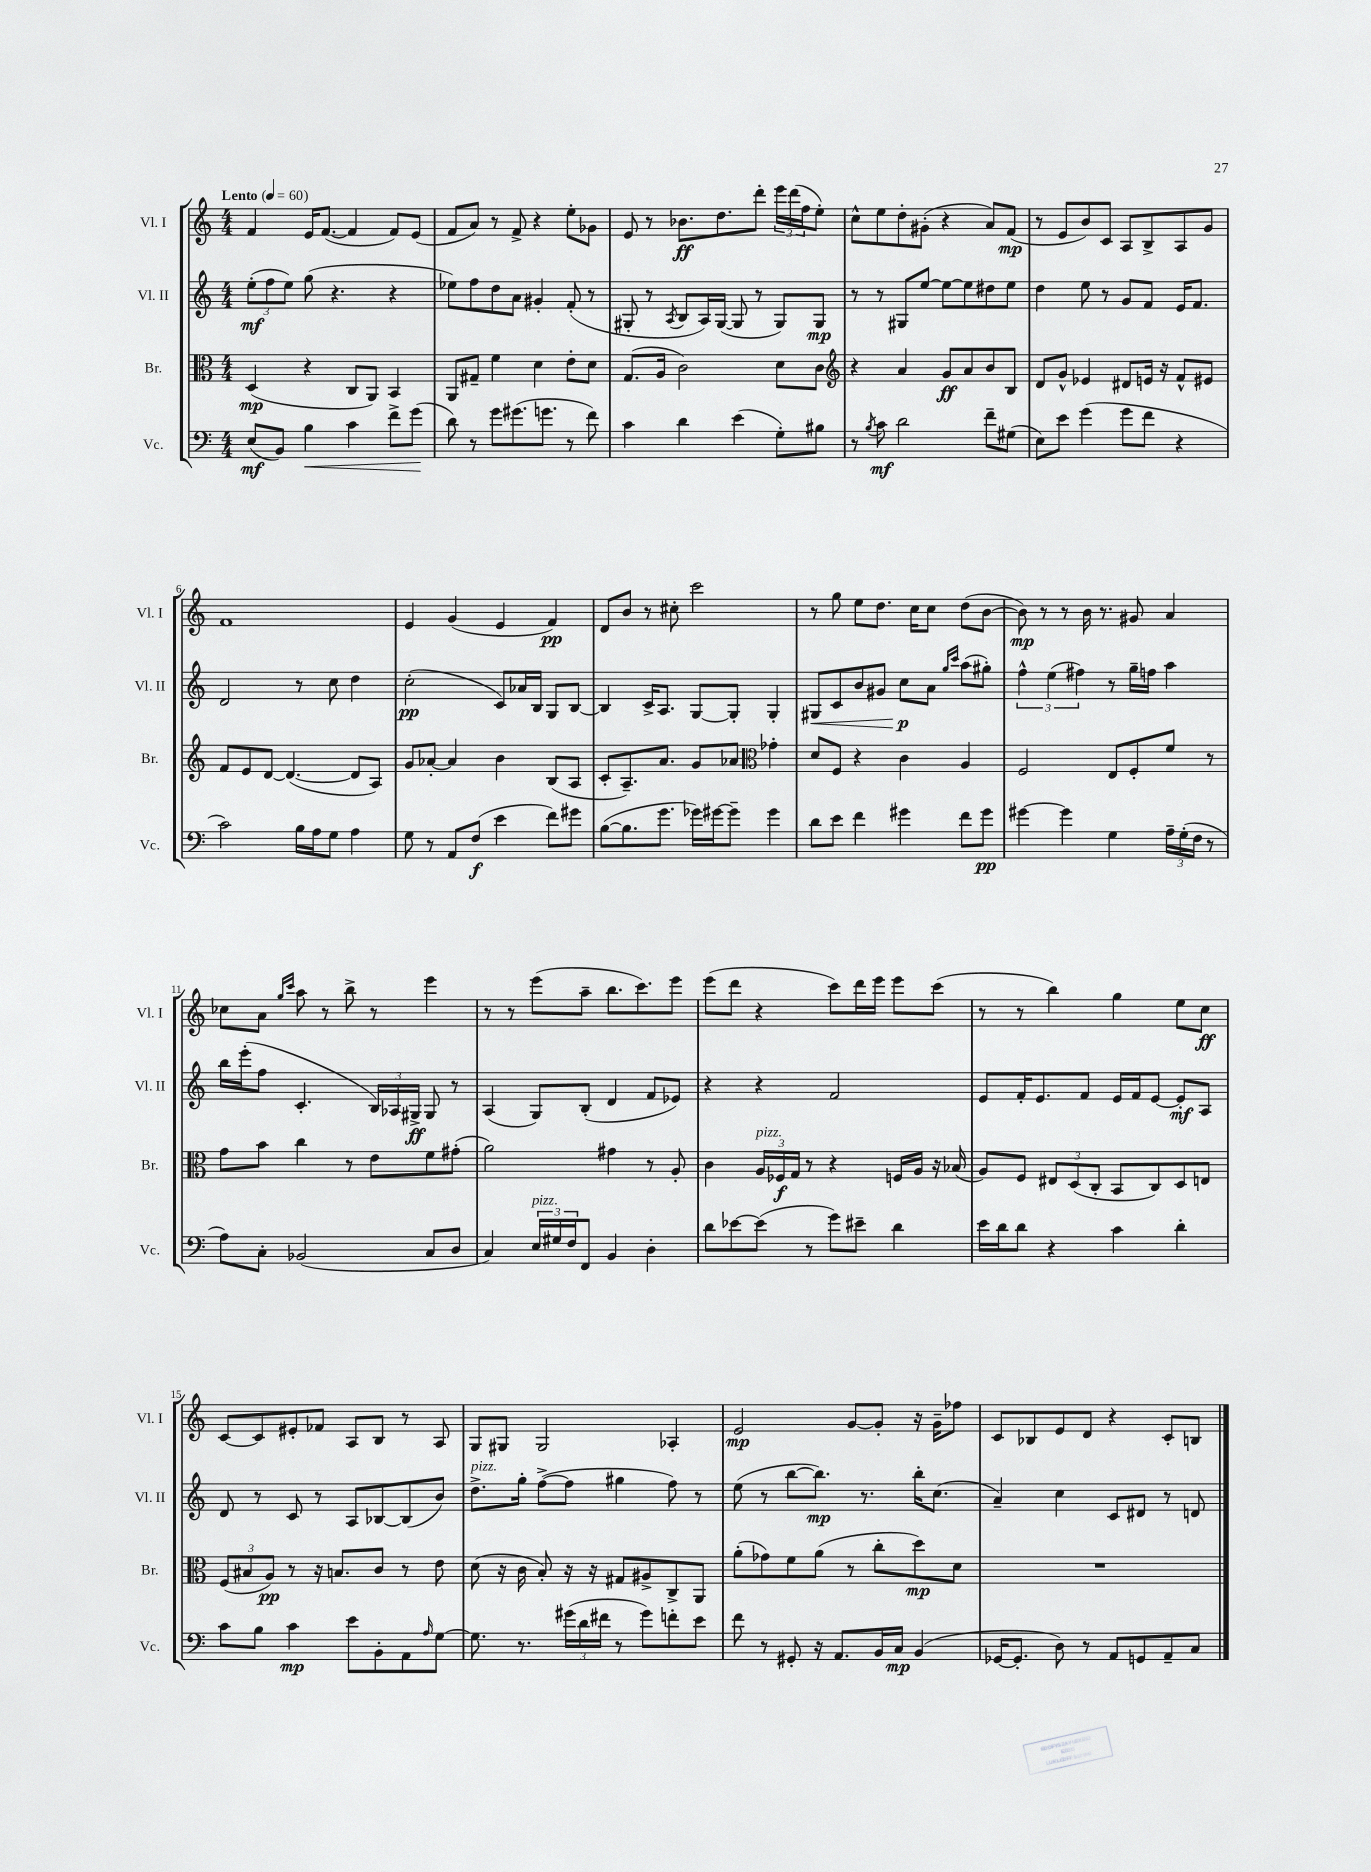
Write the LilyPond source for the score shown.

<<
\new StaffGroup <<
\new Staff = "s0" \with { instrumentName = "Vl. I" shortInstrumentName = "Vl. I" } {
    \clef treble \key c \major \numericTimeSignature \time 4/4 \tempo "Lento" 4 = 60
    f'4 e'16 f'8.~( f'4 f'8) e'8( |
    f'8 a'8) r8 f'8-> r4 e''8-. ges'8 |
    e'8 r8 bes'8.\ff d''8. d'''8-. \tuplet 3/2 { e'''16 d'''16( f''16 } e''8-.) |
    c''8-^ e''8 d''8-. gis'8-.( r4 a'8) f'8\mp( |
    r8 e'8 b'8) c'8 a8 b8-> a8 g'8 |
    f'1 |
    e'4 g'4( e'4 f'4\pp) |
    d'8 b'8 r8 cis''8-. c'''2 |
    r8 g''8 e''8 d''8. c''16 c''8 d''8( b'8~ |
    b'8\mp) r8 r8 b'16 r8. gis'8 a'4 |
    ces''8 a'8 \grace { g''16 c'''16 } a''8 r8 b''8-> r8 e'''4 |
    r8 r8 e'''8( a''8-- b''8. c'''8.) e'''8 |
    e'''8( d'''8 r4 c'''8) d'''16 e'''16 e'''8 c'''8( |
    r8 r8 b''4) g''4 e''8 c''8\ff |
    c'8~ c'8 eis'8-. fes'8 a8 b8 r8 a8 |
    g8 gis8 gis2 aes4-. |
    e'2\mp g'8~ g'8-. r16 g'16-- fes''8 |
    c'8 bes8 e'8 d'8 r4 c'8-. b8 \bar "|." |
}
\new Staff = "s1" \with { instrumentName = "Vl. II" shortInstrumentName = "Vl. II" } {
    \clef treble \key c \major \numericTimeSignature \time 4/4
    \tuplet 3/2 { e''8-.\mf( f''8 e''8) } g''8( r4. r4 |
    ees''8) f''8 d''8 a'8 gis'4-. f'8-.( r8 |
    gis8-. r8 \acciaccatura { a8 } b8 a16) gis16~( gis8 r8 gis8) gis8\mp |
    r8 r8 gis8 e''8~ e''8~ e''8 dis''8 e''8 |
    d''4 e''8 r8 g'8 f'8 e'16 f'8. |
    d'2 r8 c''8 d''4 |
    c''2-.\pp( c'8) aes'16 b16 g8 b8~ |
    b4 c'16-> a8. g8~ g8-. g4-. |
    gis8\< c'8 b'8 gis'8 c''8\p\! a'8 \grace { g''16 c'''16 } a''8( gis''8-.) |
    \tuplet 3/2 { f''4-^ e''4( fis''4) } r8 g''16-- f''16 a''4 |
    b''16 e'''16-.( f''8 c'4.-. \tuplet 3/2 { b16) aes16 gis16->\ff } gis8 r8 |
    a4( g8) b8-.( d'4 f'8 ees'8) |
    r4 r4 f'2 |
    e'8 f'16-. e'8. f'8 e'16 f'16 e'8~ e'8-.\mf a8 |
    d'8 r8 c'8 r8 a8 bes8~ bes8( b'8) |
    d''8.->^\markup { \italic "pizz." } g''16-. f''8~->( f''8 gis''4 f''8) r8 |
    e''8( r8 b''8~ b''8.\mp) r8. b''16-. c''8.( |
    a'4--) c''4 c'8 dis'8 r8 d'8 \bar "|." |
}
\new Staff = "s2" \with { instrumentName = "Br." shortInstrumentName = "Br." } {
    \clef alto \key c \major \numericTimeSignature \time 4/4
    d4\mp( r4 c8 a,8) b,4 |
    a,8 gis8-- f'4 d'4 e'8-. d'8 |
    g8.( a16 c'2) d'8 c'8 |
    \clef treble r4 a'4 g'8\ff a'8 b'8 b8 |
    d'8 g'8-^ ees'4 dis'8 e'16 r16 f'8-^ eis'8 |
    f'8 e'8 d'8~ d'4.~( d'8 a8) |
    g'8 aes'8~-. aes'4 b'4 b8( a8 |
    c'8-. a8.--) a'8. g'8 aes'8 \clef alto ges'4-. |
    d'8 f8 r4 c'4 a4 |
    f2 e8 f8-. f'8 r8 |
    g'8 b'8 c''4 r8 e'8 f'8 gis'8-.( |
    a'2) gis'4 r8 a8-. |
    c'4 \tuplet 3/2 { a16^\markup { \italic "pizz." } fes16\f g16 } r8 r4 f16 a16 r16 bes16( |
    a8) f8 \tuplet 3/2 { eis8 d8( c8-. } b,8 c8) d8 e8 |
    \tuplet 3/2 { f8( bis8 a8\pp) } r8 r16 b8. c'8 r8 e'8 |
    d'8( r16 c'16 b8-.) r16 r16 gis8 ais8-> c8-> a,8 |
    a'8-.( ges'8) f'8 a'8( r8 c''8-. d''8\mp) d'8 |
    R1 \bar "|." |
}
\new Staff = "s3" \with { instrumentName = "Vc." shortInstrumentName = "Vc." } {
    \clef bass \key c \major \numericTimeSignature \time 4/4
    e8\mf( b,8) b4\< c'4 f'8-> g'8\!( |
    d'8) r8 g'8 gis'8.( g'8. r8 f'8) |
    c'4 d'4 e'4( g8-.) bis8 |
    r8 \acciaccatura { b8 } c'8\mf d'2 f'8-- gis8( |
    e8) e'8 g'4( g'8 f'8 r4 |
    c'2) b16 a16 g8 a4 |
    g8 r8 a,8 f8\f( e'4 f'8) gis'8 |
    b8~( b8. g'8. ges'16) gis'16~ gis'8-- gis'4 |
    d'8 e'8 f'4 gis'4 f'8 gis'8\pp |
    gis'4~ gis'4 g4 \tuplet 3/2 { a16-- g16-.( f16 } r8 |
    a8) c8-. bes,2( c8 d8 |
    c4) \tuplet 3/2 { e16^\markup { \italic "pizz." } gis16 f16 } f,8 b,4 d4-. |
    d'8 ees'8~ ees'8( r8 g'8) eis'8-- d'4 |
    e'16 d'16 d'8 r4 c'4 d'4-. |
    c'8 b8 c'4\mp e'8 b,8-. a,8 \grace { a16 } g8~ |
    g8. r8. \tuplet 3/2 { gis'16( d'16 fis'16 } r8 gis'8) f'8-. e'8 |
    f'8 r8 gis,8-. r16 a,8. b,16 c16\mp b,4( |
    ges,16~ ges,8.-. d8) r8 a,8 g,8 a,8-- c8 \bar "|." |
}
>>
>>
